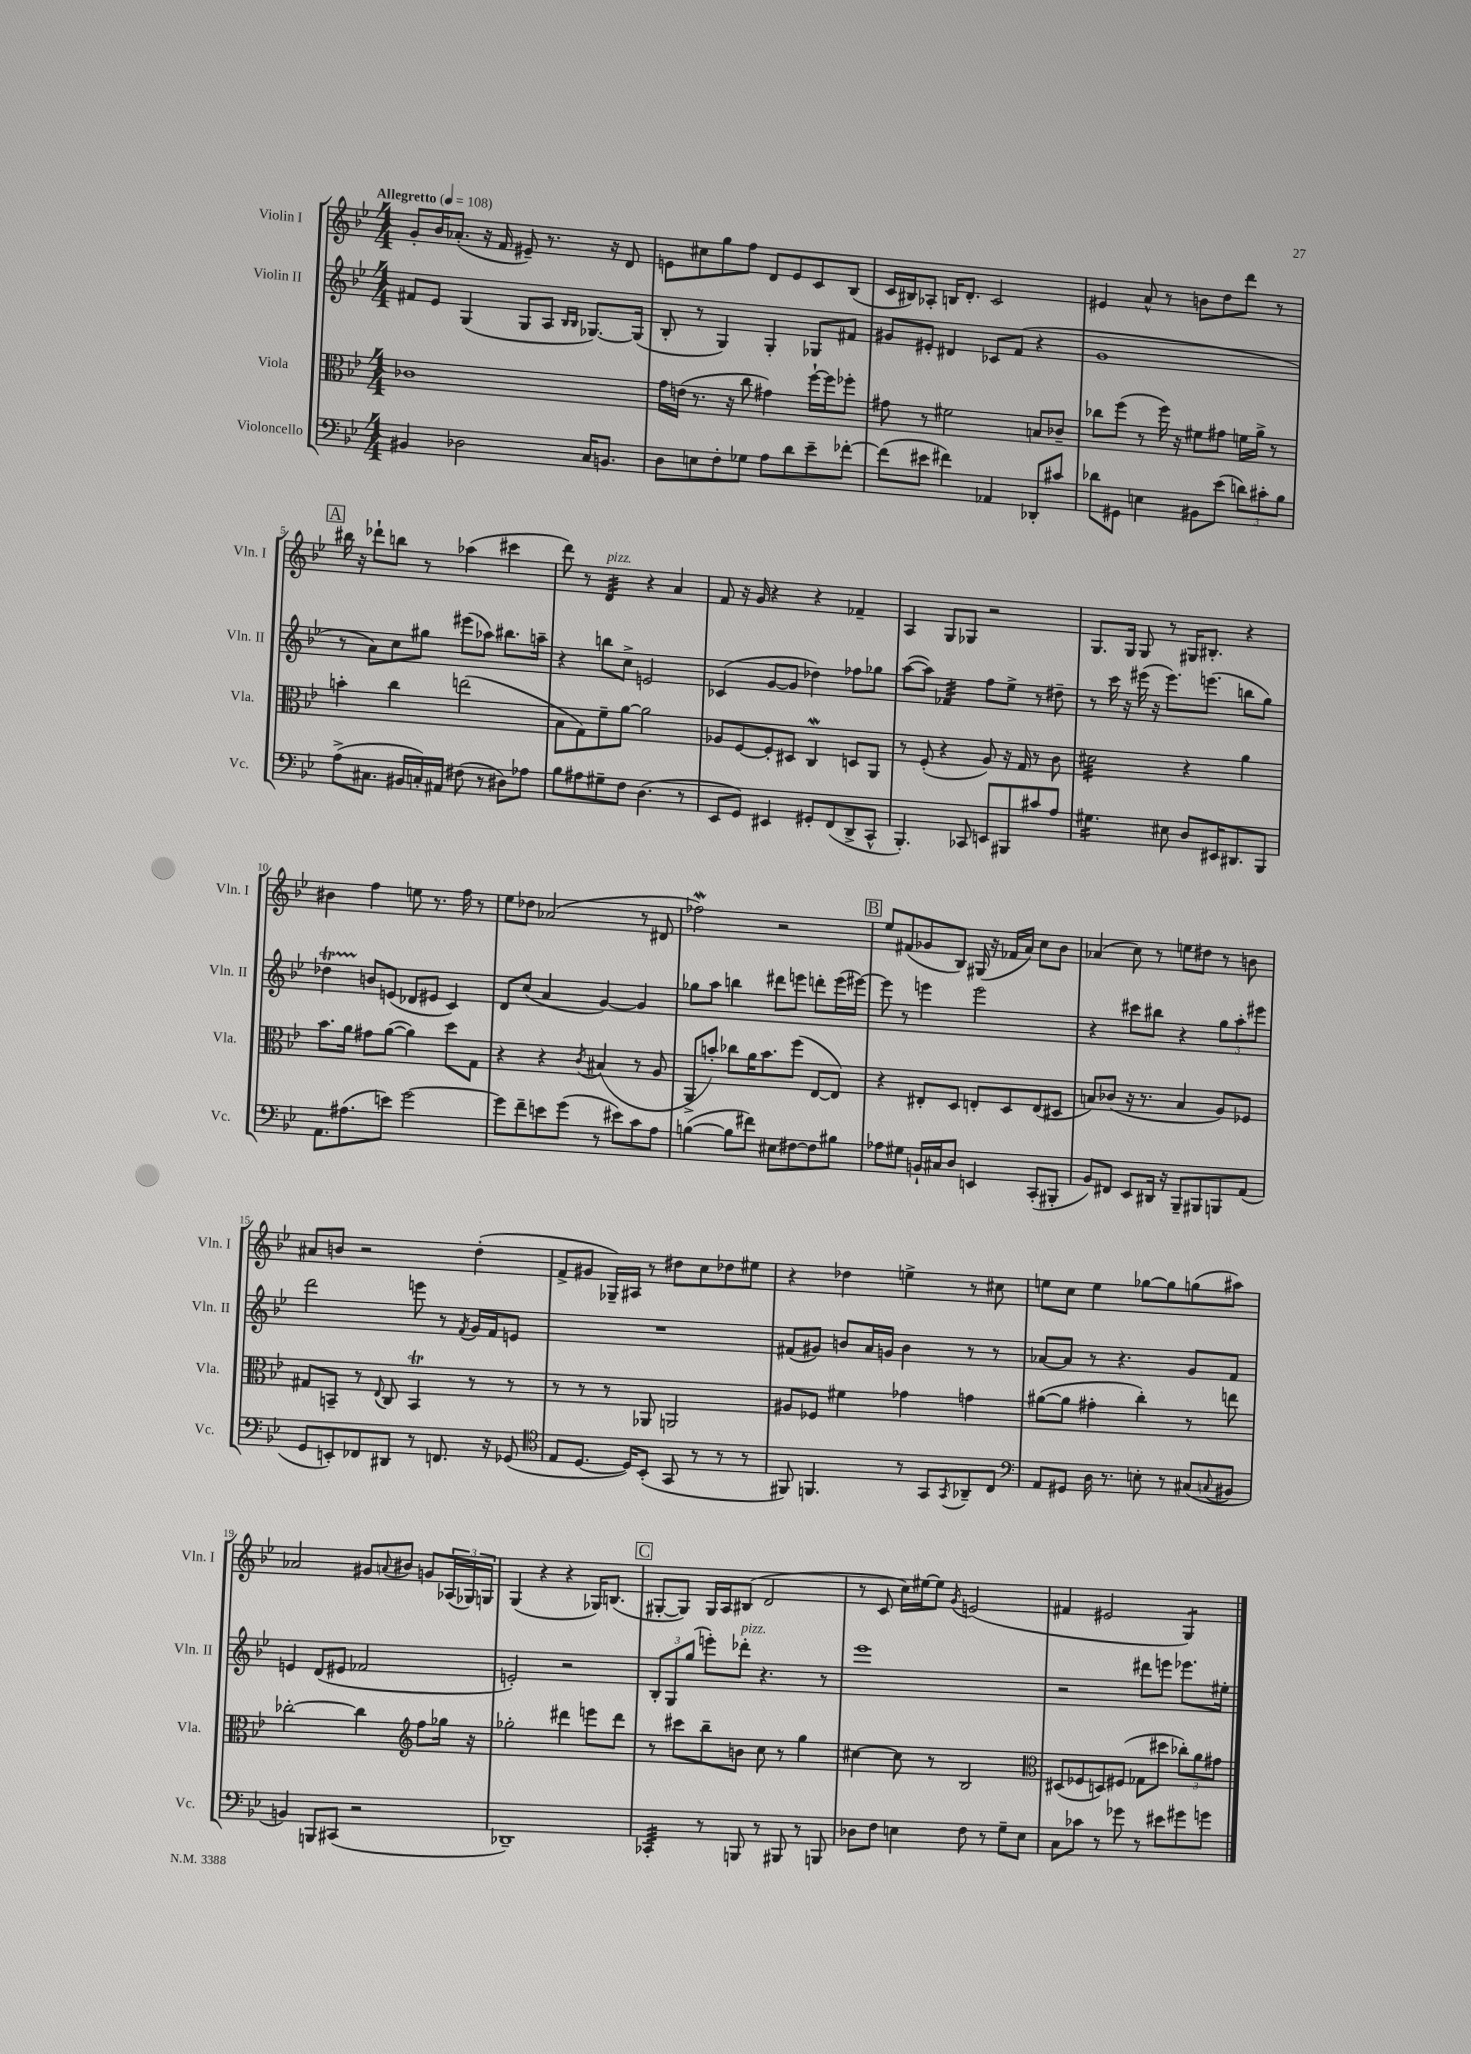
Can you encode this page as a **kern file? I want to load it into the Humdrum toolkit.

**kern	**kern	**kern	**kern
*staff4	*staff3	*staff2	*staff1
*clefF4	*clefC3	*clefG2	*clefG2
*k[b-e-]	*k[b-e-]	*k[b-e-]	*k[b-e-]
*M4/4	*M4/4	*M4/4	*M4/4
*MM108	*MM108	*MM108	*MM108
4BB#	1c-	8f#	8g'
.	.	8e-	16b-
.	.	.	(8.a-'
2D-	.	(4G	.
.	.	.	16r
.	.	.	16f
.	.	8G	8e#~)
.	.	8A	8.r
.	.	16qqB-	.
.	.	16qqB-	.
16C	.	[8.G-)	.
8.BB	.	.	16r
.	.	.	8d
.	.	(16G-]	.
=	=	=	=
8D	16g	8B-'	8e
.	(16e	.	.
8E	8.r	8r	8cc#
8F'	.	4G)	8gg
.	16r	.	.
8G-	8cc	.	8ff
8A	4g#)	4G'	8d
8d	.	.	8e
8e-~	[16ff`	8G-	8c
.	16ff]	.	.
[8f-'	8ff-'	8f#	(8B-
=	=	=	=
(8f-]	8g#	8g#	16c
.	.	.	16B#)
8e#	8r	8e#'	8A-'
4f#)	2f#	4d#	16B
.	.	.	8.d'
4AA-	.	8c-	2c
.	.	(8f	.
8DD-'	8B	4r	.
8c#	8c-~	.	.
=	=	=	=
8d-	8cc-	1g	4e#
8GG#	(8ff	.	.
4E	8r	.	8a^^
.	16ff)	.	8r
.	16r	.	.
8BB#	8f#	.	8b
(8e-	8g#	.	8dd
12d)	16f	.	8ddd
.	16a^	.	.
12c#'	.	.	.
.	8r	.	8r
12B-	.	.	.
=	=	=	=
(8A^	4b'	8r	16bb#
.	.	.	16r
8.C#	.	8a)	8ddd-`
.	4cc	8cc	8bb
16BB#	.	.	.
16C')	.	8gg#	8r
16AA#	.	.	.
(8F#	(2ee	(8eee#	(4aa-
8r	.	8aa-)	.
8D#)	.	8.bb#	4ccc#
8A-	.	.	.
.	.	16aa~	.
=	=	=	=
8B-	8B-	4r	8ddd)
8A#	8G)	.	8r
8G#~	8f~	8bb	4d
8F	[8a	8cc^	.
(4.D	2a]	2e	4r
.	.	.	4a
8r	.	.	.
=	=	=	=
8EE-	8A-	(4c-	8f
8GG)	[8F	.	16r
.	.	.	16g
4EE#	8F']	[8g	4r
.	8D#	8g]	.
8GG#'	4C	4dd-)	4r
(8FF	.	.	.
8DD^	8D	8ff-	4f-~
8CC^^	8AA	8gg-	.
=	=	=	=
4.BBB-')	8r	([8aa	4A
.	(8F'	8aa])	.
.	4r	4f-	8G
8CC-	.	.	8G-
8EE	8A)	8ff	2r
8BBB#	16r	8ee-^	.
.	16G	.	.
8c#	8r	8r	.
8A	8c	8dd#~	.
=	=	=	=
4.G#	2d#	8r	8.G
.	.	16ccc	.
.	.	16r	16G
.	.	(16eee#	8G
.	.	16r	.
8E#	.	8.eee#)	8r
8D	4r	.	16G#
.	.	(8.eee	8.B#'
16EE#	.	.	.
8.DD#	.	.	.
.	4a	8bb	4r
8BBB-	.	8gg)	.
=	=	=	=
8.AA	8.b-	4dd-	4b#
(8.A#	16a	.	.
.	8g#	8b	4ff
8e)	([8a	(8e	.
[2g	4a])	8d-	8ee
.	.	8e#	8.r
.	8dd	4c)	.
.	.	.	16ff
.	8G	.	8r
=	=	=	=
8g]	4r	8d	8ee-
8f~	.	(8cc	8dd-
8e	4r	4a	(2a-
(8g	.	.	.
.	8qc	.	.
8r	(4B#	[4g)	.
8e#)	.	.	.
8c	8r	4g]	8r
8A	8A	.	8d#
=	=	=	=
([4B	8AA^	8gg-	2ff-)
.	8b')	8aa	.
8B]	8cc-	4bb	.
8f#)	16a	.	.
.	8.b	.	.
8E#	.	8ddd#	2r
[8F#	(8ff	8eee	.
8F#]	[8E-	8ddd'	.
8B#	8E-])	(16eee	.
.	.	[16eee#)	.
=	=	=	=
8A-	4r	8eee#]	8ee-
8G#	.	8r	(8f#
16BB`	8E#'	4eee	8g-
16C#	.	.	.
8D	8D	.	8B-)
4EE	8E'	2eee	(16G#
.	.	.	16r
.	8D	.	16f-
.	.	.	16a)
(8CC'	(8E	.	8cc
8BBB#'	8D#	.	8b-
=	=	=	=
8BB-)	8B)	4r	(4a-
8FF#	(8c-	.	.
8EE-	16r	8ccc#	8cc)
.	8.r	.	.
16DD#	.	8bb#	8r
16r	.	.	.
8BBB-~	4B	4r	8ee
8BBB#	.	.	8dd#
8BBB	8A)	12gg	8r
.	.	12aa'	.
(8AA	8F-	.	8b
.	.	12eee#	.
=	=	=	=
8GG	8G#	2ddd	8a#
8EE')	8BB~	.	8b
8FF-	8r	.	2r
.	8qqE-	.	.
8DD#	8C	.	.
8r	4BB	8eee	.
8.FF	.	8r	.
.	.	8qf	.
.	8r	16g	(4dd'
16r	.	16f	.
(8GG-	8r	8e	.
=	=	=	=
*clefC4	*	*	*
8E-	8r	1r	8f^
[8.D	8r	.	8g#
.	8r	.	16G-~)
16D])	.	.	16A#
(8BB-'	8AA-	.	8r
8GG	2AA	.	8dd#
8r	.	.	8cc
8r	.	.	8dd-
8r	.	.	8ee#
=	=	=	=
8FF#)	8A#	(8f#	4r
4.FF	8F-	8g#)	.
.	4f#	8b	4dd-
.	.	16a	.
.	.	16g	.
8r	4g-	4b	4ee^
8GG	.	.	.
8qGG	.	.	.
8AA-~	4g	8r	8r
8C	.	8r	8cc#
=	=	=	=
*clefF4	*	*	*
8AA	([8a#	[8a-	8ee
8GG#	8a#]	8a-]	8cc
16D	4g#'	8r	4ee
8.r	.	.	.
.	.	4.r	.
8E'	4cc')	.	[8gg-
8r	.	.	8gg-]
(8C#	8r	8g	(8gg
8qqC	.	.	.
8BB#	8ee	8f	8aa#)
=	=	=	=
4BB)	[2cc-'	4e	2a-
8BBB	.	(8d	.
(8CC#	.	8e#	.
2r	4cc-]	2f-	8g#
.	.	.	8qqa
.	.	.	8b#
*	*clefG2	*	*
.	8ff	.	8g
.	16gg-	.	(24A-
.	.	.	24G-)
.	16r	.	.
.	.	.	24G
=	=	=	=
1DD-~)	2gg-'	2e')	(4G
.	.	.	4r
.	4ddd#	2r	4r
.	8eee	.	16G-)
.	.	.	(8.B
.	8ddd#	.	.
=	=	=	=
4CC-'	8r	12B-'	[8G#'
.	.	12G	.
.	8ccc#	.	8G#])
.	.	(12gg	.
8r	8bb-~	8eee')	16G#
.	.	.	16A
8BBB	8b	8ddd-'	(8B#
8r	8cc	4.r	2d
8BBB#	8r	.	.
8r	4gg	.	.
8BBB	.	8r	.
=	=	=	=
8D-	[4cc#	1eee-	8r
8F	.	.	8c
4E	8cc#]	.	16cc)
.	.	.	[16ee#
.	8r	.	8ee#]
.	.	.	8qg
8F	2B-	.	(2e
8r	.	.	.
8G~	.	.	.
8E	.	.	.
=	=	=	=
*	*clefC3	*	*
8C	(8D#	2r	4f#
8c-	8F-	.	.
8r	8D)	.	2e#
8g-	(8F#	.	.
8r	8G-	8ddd#	.
8e#	8dd#	8eee	.
8g#	12cc-')	8.eee-	4G)
.	12a	.	.
8g	.	.	.
.	12g#	.	.
.	.	16ee#'	.
==	==	==	==
*-	*-	*-	*-
